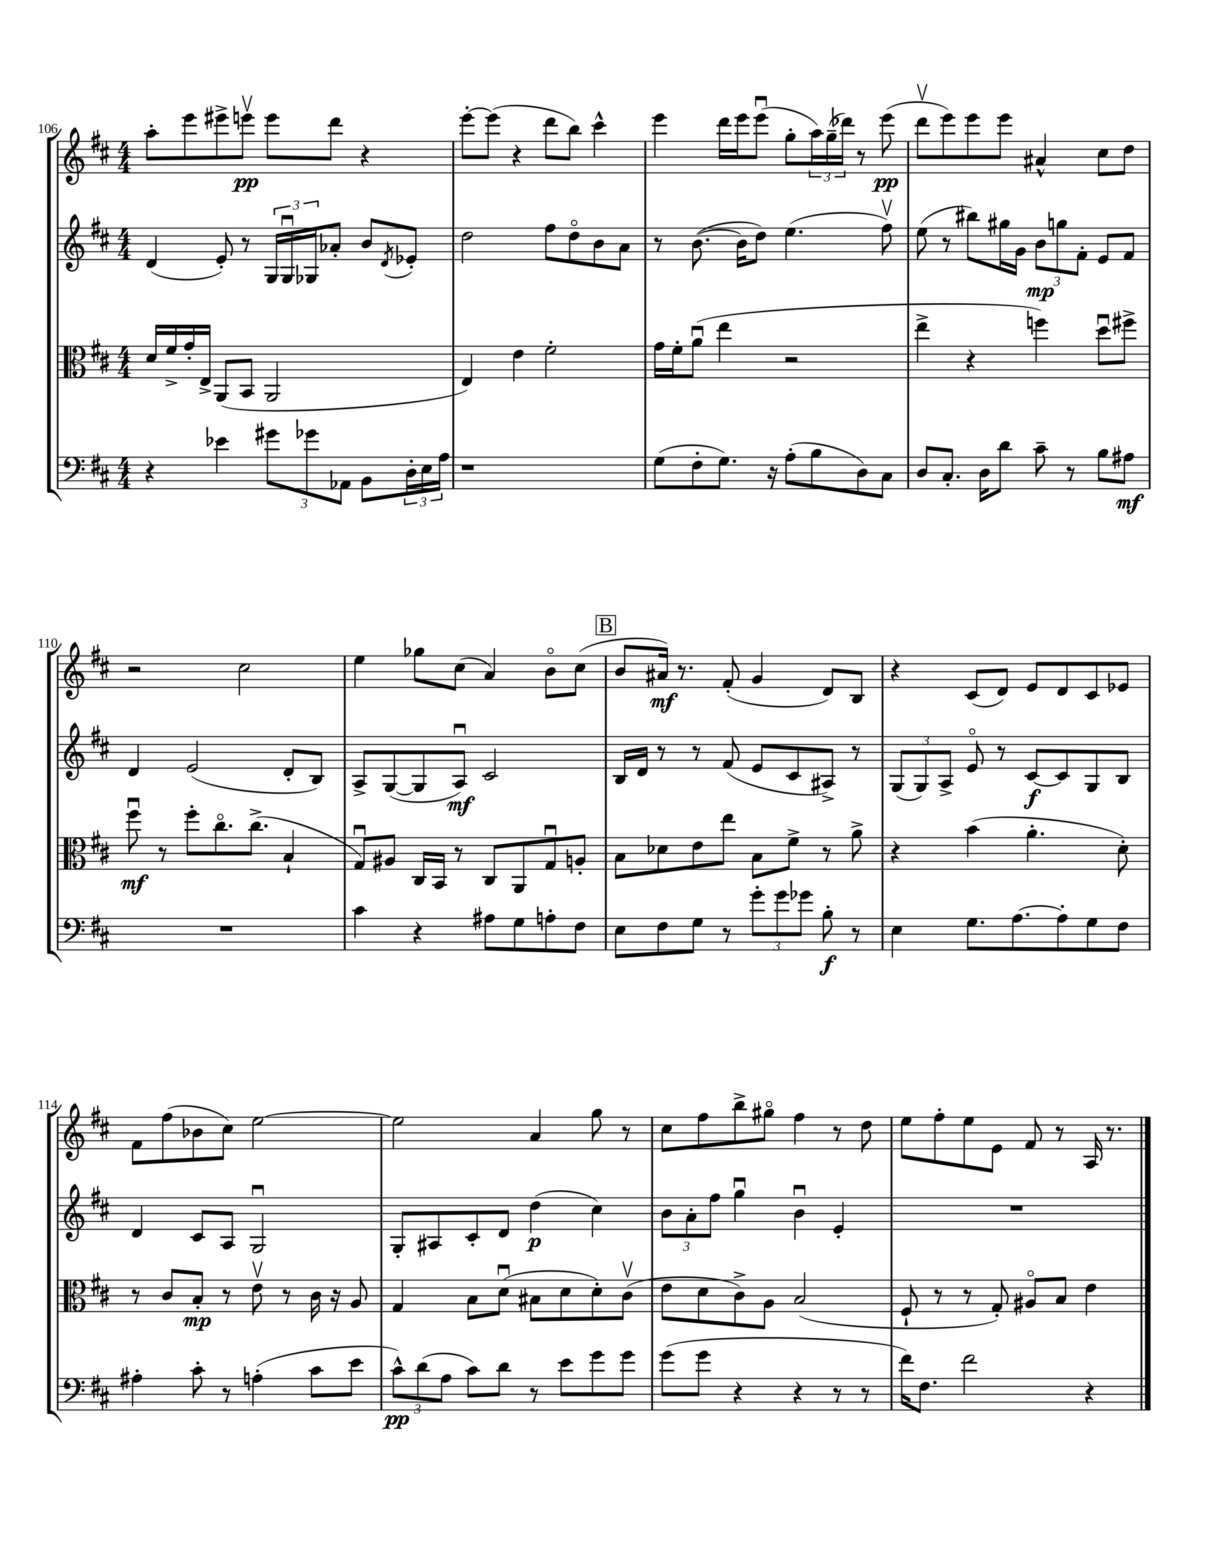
<<
\new StaffGroup <<
\new Staff = "s0" {
    \clef treble \key d \major \numericTimeSignature \time 4/4
    a''8-. e'''8 eis'''8-> e'''8\upbow\pp e'''8 d'''8 r4 |
    e'''8~-. e'''8( r4 d'''8 b''8) cis'''4-^ |
    e'''4 d'''16 e'''16 e'''8\downbow( g''8-. \tuplet 3/2 { a''16) g''16--( des'''16) } r8 e'''8\pp( |
    d'''8\upbow e'''8) e'''8 e'''8 ais'4-^ cis''8 d''8 |
    r2 cis''2 |
    e''4 ges''8 cis''8( a'4) b'8\flageolet cis''8( |
    \mark \markup { \box "B" } b'8 ais'16\mf) r8. fis'8-.( g'4 d'8) b8 |
    r4 cis'8( d'8) e'8 d'8 cis'8 ees'8 |
    fis'8 fis''8( bes'8 cis''8) e''2~ |
    e''2 a'4 g''8 r8 |
    cis''8 fis''8 b''8-> gis''8\flageolet fis''4 r8 d''8 |
    e''8 fis''8-. e''8 e'8 fis'8 r8 a16 r8. \bar "|." |
}
\new Staff = "s1" {
    \clef treble \key d \major \numericTimeSignature \time 4/4
    d'4( e'8-.) r8 \tuplet 3/2 { g16 g16\downbow ges16 } aes'8-. b'8 \acciaccatura { d'8 } ees'8-. |
    d''2 fis''8 d''8\flageolet b'8 a'8 |
    r8 b'8.~( b'16 d''8) e''4.( fis''8\upbow) |
    e''8( r8 bis''8) gis''16 g'16 \tuplet 3/2 { b'8\mp g''8 fis'8-. } e'8 fis'8 |
    d'4 e'2( d'8-. b8) |
    a8-> g8~( g8 a8\downbow\mf) cis'2 |
    \mark \markup { \box "B" } b16 d'16 r8 r8 fis'8( e'8 cis'8 ais8->) r8 |
    \tuplet 3/2 { g8( g8) a8-> } e'8\flageolet r8 cis'8~\f cis'8 g8 b8 |
    d'4 cis'8 a8 g2\downbow |
    g8-. ais8 cis'8-. d'8 d''4\p( cis''4) |
    \tuplet 3/2 { b'8 a'8-. fis''8 } g''4\downbow b'4\downbow e'4-. |
    R1 \bar "|." |
}
\new Staff = "s2" {
    \clef alto \key d \major \numericTimeSignature \time 4/4
    d'16 fis'16-> g'16-. e16-> a,8( b,8 a,2 |
    e4) e'4 fis'2-. |
    g'16 fis'16-. a'8\downbow( e''4 r2 |
    e''4-> r4 f''4) d''8\downbow fis''8-> |
    fis''8\downbow\mf r8 fis''8-. cis''8.\flageolet cis''8.->( b4-! |
    g8\downbow) ais8 cis16 b,16 r8 cis8 a,8 g8\downbow a8-. |
    \mark \markup { \box "B" } b8 des'8 e'8 e''8 b8 fis'8-> r8 a'8-> |
    r4 b'4( a'4.-. d'8-.) |
    r8 cis'8 b8-.\mp r8 e'8\upbow r8 cis'16 r16 a8 |
    g4 b8 d'8\downbow( bis8 d'8 d'8-.) cis'8\upbow( |
    e'8 d'8 cis'8->) a8 b2( |
    fis8-! r8 r8 g8-.) ais8\flageolet b8 e'4 \bar "|." |
}
\new Staff = "s3" {
    \clef bass \key d \major \numericTimeSignature \time 4/4
    r4 ees'4 \tuplet 3/2 { gis'8 ges'8 aes,8 } b,8 \tuplet 3/2 { d16-. e16 a16 } |
    r1 |
    g8( fis8-. g8.) r16 a8-.( b8 d8) cis8 |
    d8 cis8.-. d16 d'8 cis'8-- r8 b8 ais8\mf |
    R1 |
    cis'4 r4 ais8 g8 a8-. fis8 |
    \mark \markup { \box "B" } e8 fis8 g8 r8 \tuplet 3/2 { g'8-. g'8 ges'8 } b8-.\f r8 |
    e4 g8. a8.~ a8-. g8 fis8 |
    ais4-. cis'8-. r8 a4-.( cis'8 e'8 |
    \tuplet 3/2 { cis'8-^\pp) d'8( a8 } cis'8) d'8 r8 e'8 g'8 g'8 |
    g'8( g'8 r4 r4 r8 r8 |
    fis'16) fis8. fis'2 r4 \bar "|." |
}
>>
>>
\layout { \context { \Score currentBarNumber = #106 } }
